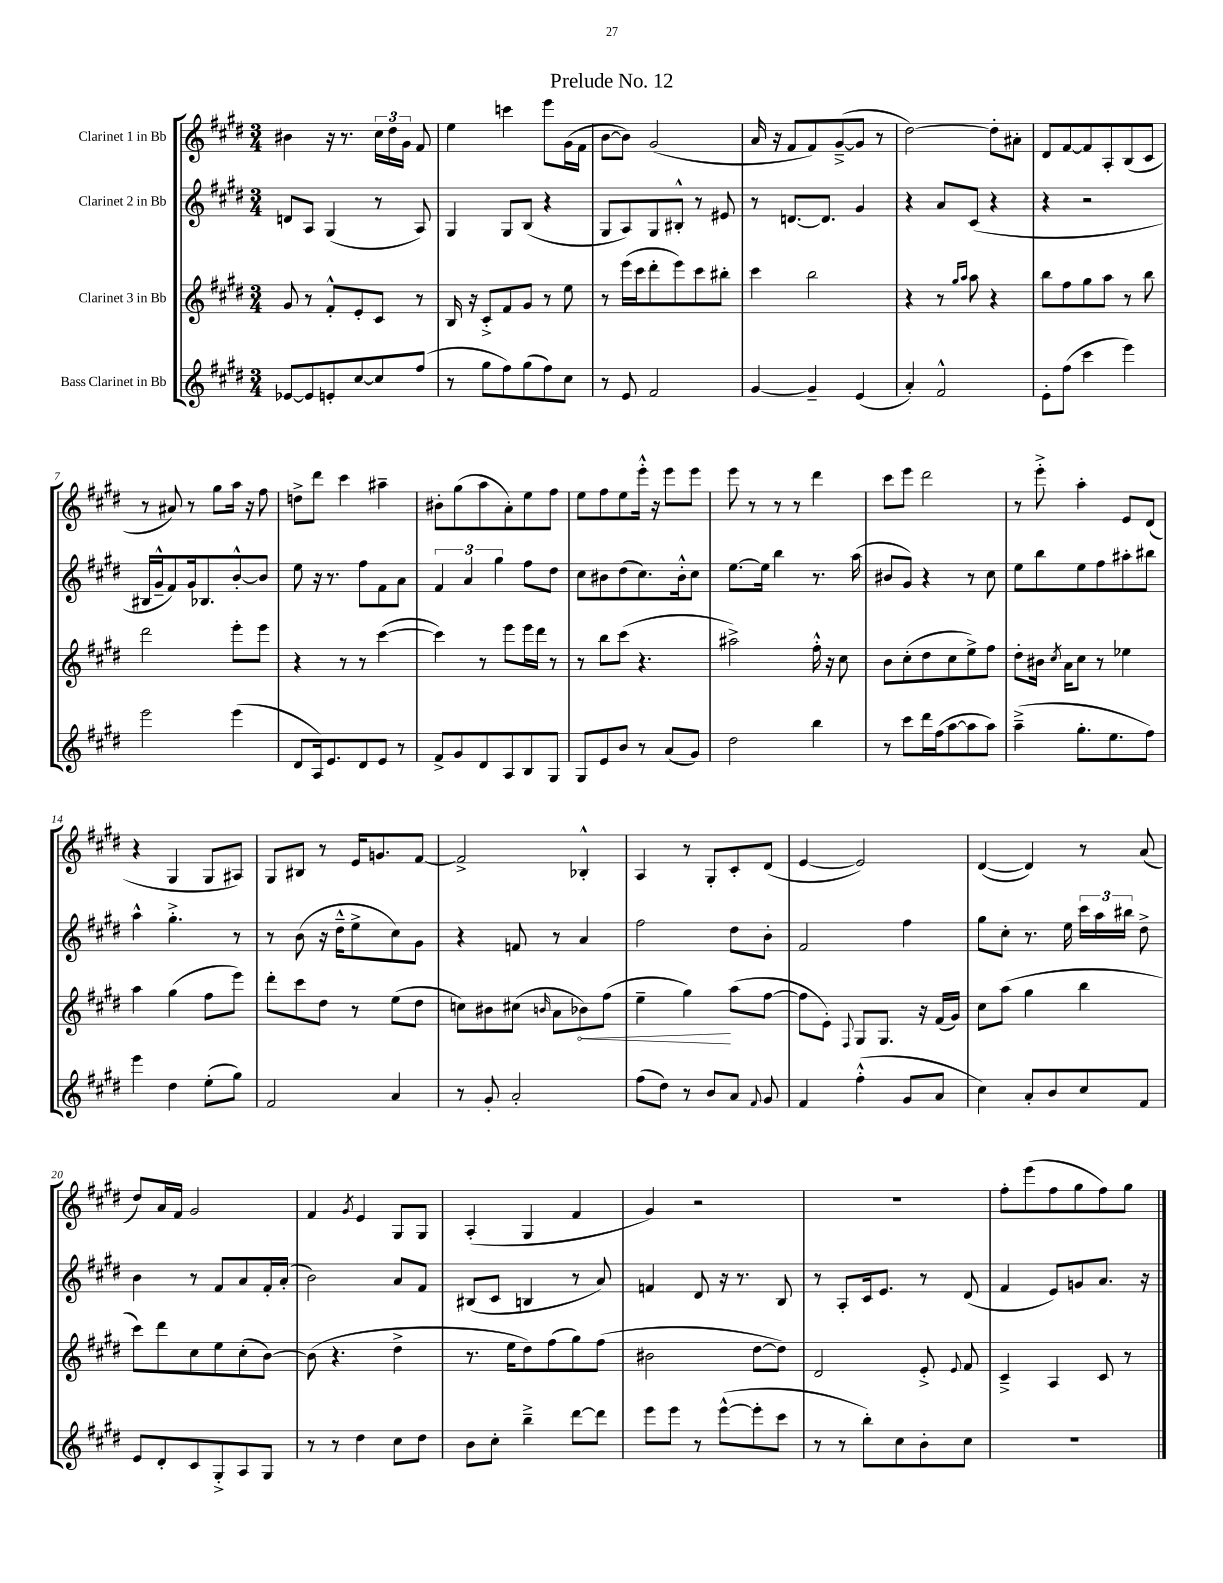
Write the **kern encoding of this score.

**kern	**kern	**dynam	**kern	**kern
*part4	*part3	*part3	*part2	*part1
*staff4	*staff3	*staff3	*staff2	*staff1
*I"Bass Clarinet in Bb	*I"Clarinet 3 in Bb	*	*I"Clarinet 2 in Bb	*I"Clarinet 1 in Bb
*clefG2	*clefG2	*	*clefG2	*clefG2
*k[f#c#g#d#]	*k[f#c#g#d#]	*	*k[f#c#g#d#]	*k[f#c#g#d#]
*M3/4	*M3/4	*	*M3/4	*M3/4
=1	=1	=1	=1	=1
[8e-X/L	8g#/	.	8dn/L	4b#X\
8e-/]	8r	.	8A/J	.
8en'/	8f#'^^/L	.	(4G#/	16r
.	.	.	.	8.r
[8cc#/	8e'/	.	.	.
8cc#/]	8c#/J	.	8r	24cc#\LL
.	.	.	.	24dd#\
.	.	.	.	24g#\JJ
(8ff#/J	8r	.	8A/)	8f#/
=2	=2	=2	=2	=2
8r	16B/	.	4G#/	4ee\
.	16r	.	.	.
8gg#\L	8c#'^/L	.	.	.
8ff#\)	8f#/	.	8G#/L	4cccn\
(8gg#\	8g#/J	.	(8B/J	.
8ff#\)	8r	.	4r	8eee\L
8cc#\J	8ee\	.	.	(16g#\L
.	.	.	.	16f#\JJ
=3	=3	=3	=3	=3
8r	8r	.	8G#/L	[8b\L
8e/	(16eee\LL	.	8A/)	8b\J])
.	16ccc#\J	.	.	.
2f#/	8ddd#'\	.	8G#/	(2g#/
.	8eee\)	.	8B#X'^^/J	.
.	8ccc#\	.	8r	.
.	8bb#X'\J	.	8e#X/	.
=4	=4	=4	=4	=4
[4g#/	4ccc#\	.	8r	16a/
.	.	.	.	16r
.	.	.	[8.dn/L	8f#/L
4g#~/]	2bb\	.	.	8f#/)
.	.	.	8.d/J]	.
.	.	.	.	([8g#~^/
(4e/	.	.	4g#/	8g#/J]
.	.	.	.	8r
=5	=5	=5	=5	=5
4a'/)	4r	.	4r	[2dd#\)
2f#^^/	8r	.	8a/L	.
.	16qqgg#/LL	.	.	.
.	16qqaa/JJ	.	.	.
.	8aa\	.	(8c#/J	.
.	4r	.	4r	8dd#'\L]
.	.	.	.	8a#X'\J
=6	=6	=6	=6	=6
8e'\L	8bb\L	.	4r	8d#/L
(8ff#\J	8ff#\	.	.	[8f#/
4ccc#\	8gg#\	.	2r	8f#/]
.	8aa\J	.	.	8A'/
4eee\)	8r	.	.	(8B/
.	8bb\	.	.	8c#/J
!!LO:LB:g=z
=7	=7	=7	=7	=7
2eee\	2ddd#\	.	16B#X/LL	8r
.	.	.	16g#~^^/J	.
.	.	.	8f#/)	8a#X/)
.	.	.	16g#/k	8r
.	.	.	8.B-X/	.
.	.	.	.	8gg#\L
(4eee\	8eee'\L	.	[8b'^^/	16aa\Jk
.	.	.	.	16r
.	8eee\J	.	8b/J]	8ff#\
=8	=8	=8	=8	=8
8d#/L	4r	.	8ee\	8ddn^\L
16A/k)	.	.	16r	8ddd#\J
8.e/	.	.	8.r	.
.	8r	.	.	4ccc#\
8d#/	8r	.	8ff#\L	.
8e/J	([4ccc#\	.	8f#\	4aa#X~\
8r	.	.	8a\J	.
=9	=9	=9	=9	=9
8f#^/L	4ccc#\])	.	6f#/	8b#X'\L
8g#/	.	.	.	(8gg#\
.	.	.	6a/	.
8d#/	8r	.	.	8aa\
.	.	.	6gg#\	.
8A/	8eee\L	.	.	8a'\)
8B/	16eee\L	.	8ff#\L	8ee\
.	16ddd#\JJ	.	.	.
8G#/J	8r	.	8dd#\J	8ff#\J
=10	=10	=10	=10	=10
8G#/L	8r	.	8cc#\L	8ee\L
8e/	8bb\L	.	8b#X\	8ff#\
8b/J	(8ccc#\J	.	(8dd#\	8ee\
8r	4.r	.	8.cc#\)	16eee'^^\Jk
.	.	.	.	16r
(8a/L	.	.	.	8eee\L
.	.	.	16b#'^^\k	.
8g#/J)	.	.	8cc#\J	8eee\J
=11	=11	=11	=11	=11
2dd#\	2aa#X^\)	.	[8.ee\L	8eee\
.	.	.	.	8r
.	.	.	16ee\Jk]	.
.	.	.	4bb\	8r
.	.	.	.	8r
4bb\	16ff#'^^\	.	8.r	4ddd#\
.	16r	.	.	.
.	8cc#\	.	.	.
.	.	.	(16aa\	.
=12	=12	=12	=12	=12
8r	8b\L	.	8b#X/L	8ccc#\L
8ccc#\L	(8cc#'\	.	8g#/J)	8eee\J
16ddd#\L	8dd#\	.	4r	2ddd#\
(16ff#\J	.	.	.	.
[8aa\	8cc#\	.	.	.
8aa\]	8ee^\)	.	8r	.
8aa\J)	8ff#\J	.	8cc#\	.
=13	=13	=13	=13	=13
(4aa~^\	8dd#'\L	.	8ee\L	8r
.	16b#X\Jk	.	8bb\	8eee'^\
.	8qcc#/	.	.	.
.	16a\KL	.	.	.
8.gg#'\L	8cc#\J	.	8ee\	4aa'\
.	8r	.	8ff#\	.
8.ee\	.	.	.	.
.	4ee-X\	.	8aa#X'\	8e/L
8ff#\J)	.	.	8bb#X\J	(8d#/J
!!LO:LB:g=z
=14	=14	=14	=14	=14
4eee\	4aa\	.	4aa^^\	4r
4dd#\	(4gg#\	.	4.gg#'^\	4G#/
(8ee'\L	8ff#\L	.	.	8G#/L
8gg#\J)	8eee\J)	.	8r	8A#X/J)
=15	=15	=15	=15	=15
2f#/	8ddd#'\L	.	8r	8G#/L
.	8ccc#\	.	(8b\	8B#X/J
.	8dd#\J	.	16r	8r
.	.	.	16dd#~^^\KL	.
.	8r	.	8ee^\	16e/KL
.	.	.	.	8.gn/
4a/	(8ee\L	.	8cc#\)	.
.	8dd#\J	.	8g#\J	[8f#/J
=16	=16	=16	=16	=16
8r	8ccn\L)	.	4r	2f#^/]
8g#'/	8b#X\	.	.	.
2a'/	(8cc#X\J	.	8fn/	.
.	16qqbn/	.	.	.
.	8a\L	.	8r	.
!	!	!LO:HP:b	!	!
.	8b-X\)	<	4a/	4B-X'^^/
.	(8ff#\J	.	.	.
=17	=17	=17	=17	=17
(8ff#\L	4ee~\	.	2ff#\	4A/
8dd#\J)	.	.	.	.
8r	4gg#\)	.	.	8r
8b/L	.	.	.	8G#'/L
8a/J	(8aa\L	[	8dd#\L	8c#'/
8qqf#/	.	.	.	.
8g#/	[8ff#\J	.	8b'\J	(8d#/J
=18	=18	=18	=18	=18
4f#/	8ff#\L]	.	2f#/	[4e/
.	8e'\J)	.	.	.
.	8qqF#/	.	.	.
(4ff#'^^\	8G#/L	.	.	2e/])
.	8.G#/J	.	.	.
8g#/L	.	.	4ff#\	.
.	16r	.	.	.
8a/J	(16f#/LL	.	.	.
.	16g#/JJ)	.	.	.
=19	=19	=19	=19	=19
4cc#\)	8cc#\L	.	8gg#\L	([4d#/
.	(8aa\J	.	8cc#'\J	.
8a'/L	4gg#\	.	8.r	4d#/])
8b/	.	.	.	.
.	.	.	16ee\	.
8cc#/	4bb\	.	24ccc#\LL	8r
.	.	.	24aa\	.
.	.	.	24bb#X\JJ	.
8f#/J	.	.	8dd#^\	(8a/
!!LO:LB:g=z
=20	=20	=20	=20	=20
8e/L	8ccc#\L)	.	4b\	8dd#/L)
8d#'/	8ddd#\	.	.	16a/L
.	.	.	.	16f#/JJ
8c#/	8cc#\	.	8r	2g#/
8G#'^/	8ee\	.	8f#/L	.
8A/	(8cc#'\	.	8a/	.
8G#/J	[8b\J)	.	16f#'/L	.
.	.	.	(16a'/JJ	.
=21	=21	=21	=21	=21
8r	(8b\]	.	2b\)	4f#/
8r	4.r	.	.	.
.	.	.	.	8qg#/
4dd#\	.	.	.	4e/
8cc#\L	4dd#^\	.	8a/L	8G#/L
8dd#\J	.	.	8f#/J	8G#/J
=22	=22	=22	=22	=22
8b\L	8.r	.	(8B#X/L	(4A'/
8cc#'\J	.	.	8c#/J	.
.	16ee\KL	.	.	.
4bb~^\	8dd#\)	.	4Bn/	4G#/
.	(8ff#\	.	.	.
[8ddd#\L	8gg#\)	.	8r	4f#/
8ddd#\J]	(8ff#\J	.	8a/)	.
=23	=23	=23	=23	=23
8eee\L	2b#X\	.	4fn/	4g#/)
8eee\J	.	.	.	.
8r	.	.	8d#/	2r
([8eee^^\L	.	.	16r	.
.	.	.	8.r	.
8eee'\]	[8dd#\L	.	.	.
8ccc#\J	8dd#\J])	.	8B/	.
=24	=24	=24	=24	=24
8r	2d#/	.	8r	2.r
8r	.	.	8A'/L	.
8bb'\L)	.	.	16c#/k	.
.	.	.	8.e/J	.
8cc#\	.	.	.	.
8b'\	8e'^/	.	8r	.
.	8qqe/	.	.	.
8cc#\J	8f#/	.	(8d#/	.
=25	=25	=25	=25	=25
2.r	4c#~^/	.	4f#/	8ff#'\L
.	.	.	.	(8eee\
.	4A/	.	8e/L)	8ff#\
.	.	.	8gn/	8gg#\
.	8c#/	.	8.a/J	8ff#\)
.	8r	.	.	8gg#\J
.	.	.	16r	.
==	==	==	==	==
*-	*-	*-	*-	*-
